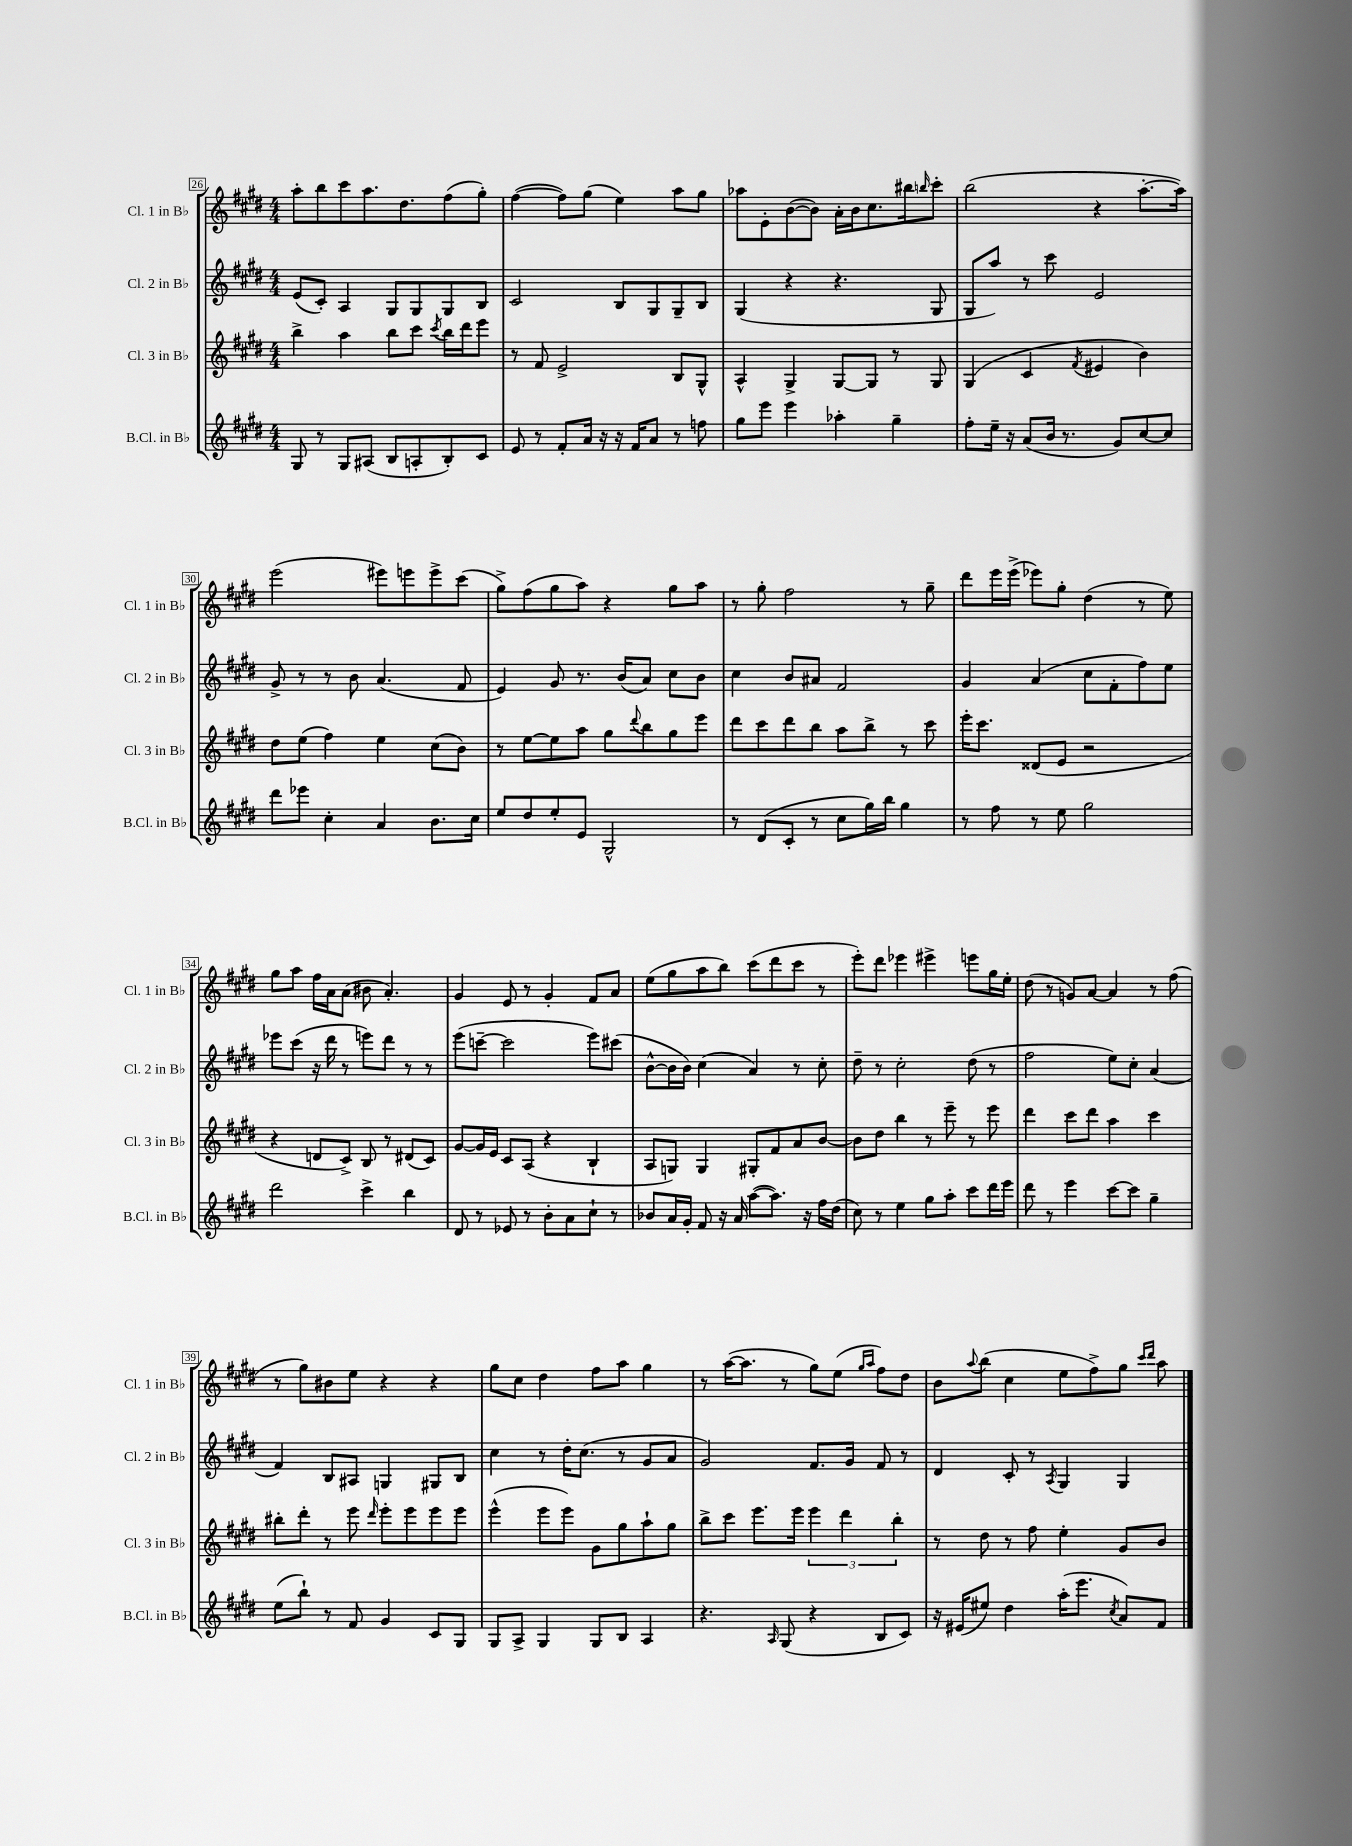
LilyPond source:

<<
\new StaffGroup <<
\new Staff = "s0" \with { instrumentName = "Cl. 1 in Bb" shortInstrumentName = "Cl. 1 in Bb" } {
    \clef treble \key e \major \numericTimeSignature \time 4/4
    a''8-. b''8 cis'''8 a''8. dis''8. fis''8( gis''8-.) |
    fis''4~( fis''8) gis''8( e''4) a''8 gis''8 |
    aes''8 e'8-. b'8~( b'8) a'16-. b'16 cis''8. bis''16 \grace { b''16 } cis'''8-. |
    b''2( r4 a''8.~-. a''16) |
    e'''2( eis'''8) e'''8 e'''8-> cis'''8( |
    gis''8->) fis''8( gis''8 a''8) r4 gis''8 a''8 |
    r8 gis''8-. fis''2 r8 gis''8-- |
    dis'''8 e'''16 e'''16->( ees'''8) gis''8-. dis''4( r8 e''8) |
    gis''8 a''8 fis''16 a'16 a'8( bis'8 a'4.-.) |
    gis'4 e'8 r8 gis'4-. fis'8 a'8 |
    e''8( gis''8 a''8 b''8) cis'''8( dis'''8 cis'''8 r8 |
    e'''8-.) dis'''8 ees'''4 eis'''4-> e'''8 gis''16 e''16-. |
    dis''8( r8 g'8) a'8~ a'4 r8 fis''8( |
    r8 gis''8) bis'8 e''8 r4 r4 |
    gis''8 cis''8 dis''4 fis''8 a''8 gis''4 |
    r8 a''16~( a''8. r8 gis''8) e''8( \grace { gis''16 a''16 } fis''8) dis''8 |
    b'8 \appoggiatura { a''8 } b''8( cis''4 e''8 fis''8->) gis''8 \grace { cis'''16 dis'''16 } a''8 \bar "|." |
}
\new Staff = "s1" \with { instrumentName = "Cl. 2 in Bb" shortInstrumentName = "Cl. 2 in Bb" } {
    \clef treble \key e \major \numericTimeSignature \time 4/4
    e'8( cis'8-.) a4 gis8 gis8 gis8 b8 |
    cis'2 b8 gis8 gis8-- b8 |
    gis4( r4 r4. gis8 |
    gis8 a''8) r8 cis'''8 e'2 |
    gis'8-> r8 r8 b'8 a'4.( fis'8 |
    e'4) gis'8 r8. b'16( a'8) cis''8 b'8 |
    cis''4 b'8 ais'8 fis'2 |
    gis'4 a'4( cis''8 fis'8-. fis''8) e''8 |
    ees'''8 cis'''8( r16 dis'''16 r8 e'''8) dis'''8 r8 r8 |
    e'''8( c'''8~-- c'''2 e'''8) cis'''8( |
    b'8~-^ b'16 b'16) cis''4( a'4) r8 cis''8-. |
    dis''8-- r8 cis''2-. dis''8( r8 |
    fis''2 e''8) cis''8-. a'4( |
    fis'4) b8 ais8 g4 gis8 b8 |
    cis''4 r8 dis''16-. cis''8.( r8 gis'8 a'8 |
    gis'2) fis'8. gis'16 fis'8 r8 |
    dis'4 cis'8-. r8 \acciaccatura { a8 } gis4 gis4 \bar "|." |
}
\new Staff = "s2" \with { instrumentName = "Cl. 3 in Bb" shortInstrumentName = "Cl. 3 in Bb" } {
    \clef treble \key e \major \numericTimeSignature \time 4/4
    b''4-> a''4 b''8 cis'''8 \acciaccatura { cis'''8 } b''16 dis'''16 e'''8 |
    r8 fis'8 e'2-> b8 gis8-^ |
    a4-^ gis4-> gis8~ gis8 r8 gis8 |
    gis4( cis'4 \acciaccatura { fis'8 } eis'4 b'4) |
    dis''8 e''8( fis''4) e''4 cis''8( b'8) |
    r8 e''8~ e''8 a''8 gis''8 \appoggiatura { dis'''8 } b''8 gis''8 e'''8 |
    dis'''8 cis'''8 dis'''8 b''8 a''8 b''8-> r8 cis'''8 |
    e'''16-. cis'''8. disis'8( e'8 r2 |
    r4 d'8 cis'8->) b8 r8 dis'8( cis'8) |
    gis'8~ gis'16 e'16 cis'8 a8( r4 b4-! |
    a8 g8) g4 gis8-. fis'8 a'8 b'8~ |
    b'8 dis''8 b''4 r8 e'''8-- r8 e'''8 |
    dis'''4 cis'''8 dis'''8 a''4 cis'''4 |
    bis''8-. dis'''8-. r8 e'''8 \grace { dis'''16 } e'''8-. e'''8 e'''8 e'''8 |
    e'''4-^( e'''8 e'''8) gis'8 gis''8 a''8-! gis''8 |
    b''8-> cis'''8 e'''8. e'''16 \tuplet 3/2 { e'''4 dis'''4 b''4-. } |
    r8 dis''8 r8 fis''8 e''4-. gis'8 b'8 \bar "|." |
}
\new Staff = "s3" \with { instrumentName = "B.Cl. in Bb" shortInstrumentName = "B.Cl. in Bb" } {
    \clef treble \key e \major \numericTimeSignature \time 4/4
    gis8 r8 gis8 ais8( b8 a8-. b8-.) cis'8 |
    e'8 r8 fis'8-. a'16 r16 r16 fis'16 a'8 r8 f''8 |
    gis''8 e'''8 e'''4 aes''4-. gis''4-- |
    fis''8-. e''16-- r16 a'8( b'16 r8. gis'8) cis''8~ cis''8 |
    dis'''8 ees'''8 cis''4-. a'4 b'8. cis''16 |
    e''8 dis''8 e''8-. e'8 gis2-^ |
    r8 dis'8( cis'8-. r8 cis''8 gis''16) b''16 gis''4 |
    r8 fis''8 r8 e''8 gis''2 |
    dis'''2 cis'''4-> b''4 |
    dis'8 r8 ees'8 r8 b'8-. a'8 cis''8-! r8 |
    bes'8 a'16 gis'16-. fis'8 r16 a'16 a''8~( a''8.) r16 fis''16 dis''16( |
    cis''8) r8 e''4 gis''8 a''8-. cis'''8 dis'''16 e'''16 |
    dis'''8 r8 e'''4 cis'''8~ cis'''8 gis''4-- |
    e''8( b''8-!) r8 fis'8 gis'4 cis'8 gis8 |
    gis8 a8-> gis4 gis8 b8 a4 |
    r4. \grace { a16 } gis8( r4 b8 cis'8) |
    r16 eis'16( eis''8) dis''4 a''16-.( e'''8. \acciaccatura { cis''8 } a'8) fis'8 \bar "|." |
}
>>
>>
\layout { \context { \Score currentBarNumber = #26 \override BarNumber.stencil = #(make-stencil-boxer 0.1 0.3 ly:text-interface::print) } }
